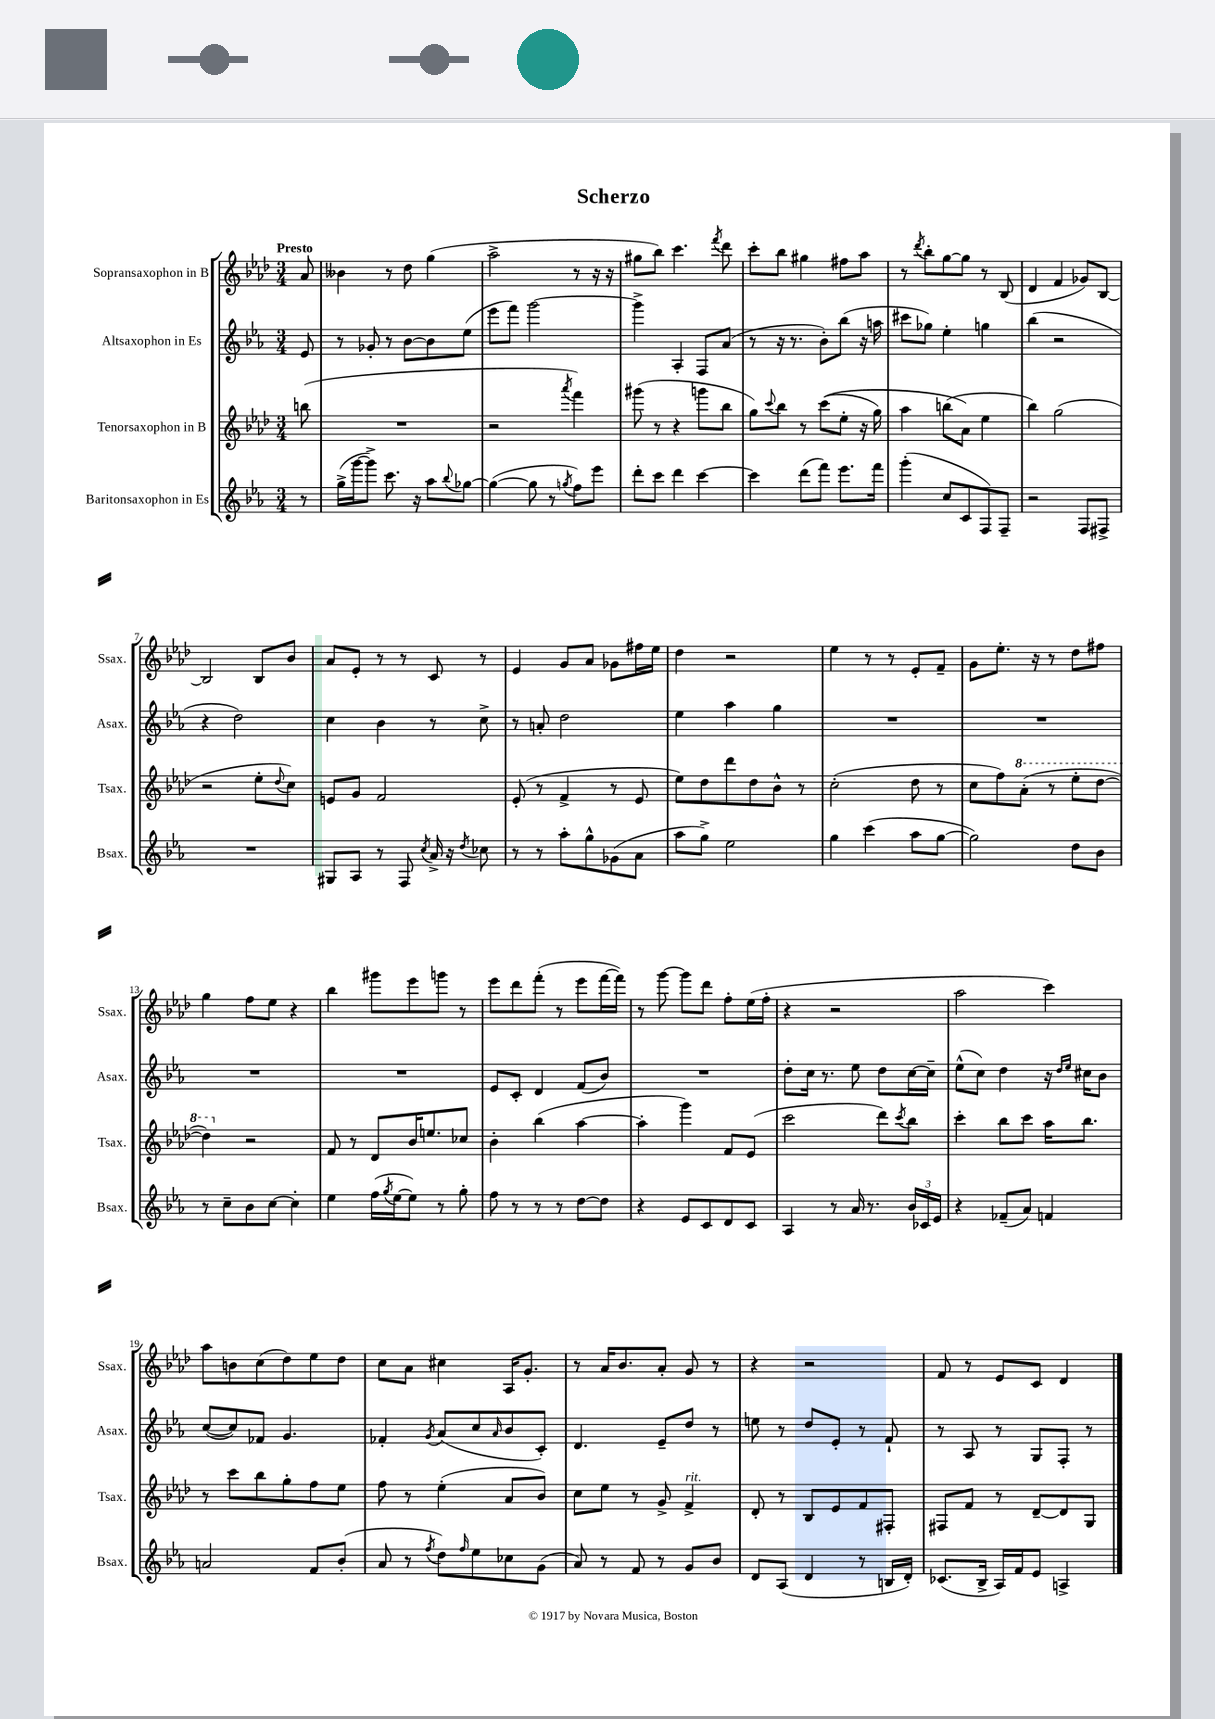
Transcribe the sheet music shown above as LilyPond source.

\header { title = "Scherzo" }
<<
\new StaffGroup <<
\new Staff = "s0" \with { instrumentName = "Sopransaxophon in B" shortInstrumentName = "Ssax." } {
    \clef treble \key aes \major \numericTimeSignature \time 3/4 \partial 8 \tempo "Presto"
    aes'8 |
    beses'4 r8 des''8 g''4( |
    aes''2-> r8 r16 r16 |
    gis''8 bes''8) c'''4. \acciaccatura { f'''8 } des'''8 |
    c'''8-. bes''8 gis''4 fis''8 aes''8 |
    r8 \acciaccatura { des'''8 } bes''8-. g''8~ g''8 r8 bes8( |
    des'4 f'4 ges'8) bes8~ |
    bes2 bes8 bes'8 |
    aes'8 ees'8-. r8 r8 c'8 r8 |
    ees'4 g'8 aes'8 ges'8 fis''16 ees''16 |
    des''4 r2 |
    ees''4 r8 r8 ees'8-. f'8-- |
    g'8 ees''8.-. r16 r8 des''8 fis''8 |
    g''4 f''8 ees''8 r4 |
    bes''4 gis'''8 ees'''8 g'''8 r8 |
    ees'''8 des'''8 f'''8-.( r8 ees'''8 f'''16~ f'''16) |
    r8 g'''8~ g'''8 des'''8 f''8-. ees''16( f''16-. |
    r4 r2 |
    aes''2 c'''4) |
    aes''8 b'8 c''8( des''8) ees''8 des''8 |
    c''8 aes'8 cis''4 aes16 g'8.-. |
    r8 aes'16 bes'8. aes'8-. g'8 r8 |
    r4 r2 |
    f'8 r8 ees'8 c'8 des'4 \bar "|." |
}
\new Staff = "s1" \with { instrumentName = "Altsaxophon in Es" shortInstrumentName = "Asax." } {
    \clef treble \key ees \major \numericTimeSignature \time 3/4 \partial 8
    ees'8 |
    r8 ges'8-. r8 bes'8~ bes'8 ees''8( |
    ees'''8 f'''8) g'''2~ |
    g'''4-> aes4-. f8 aes'8( |
    r8 r16 r8. bes'8-.) bes''8( r16 a''16 |
    cis'''8 ges''8) ees''4-. g''4 |
    bes''4( r2 |
    r4 d''2) |
    c''4 bes'4 r8 c''8-> |
    r8 a'8-. d''2 |
    ees''4 aes''4 g''4 |
    R2. |
    R2. |
    R2. |
    R2. |
    ees'8 c'8-. d'4 f'8( bes'8) |
    R2. |
    d''8-. c''16 r8. ees''8 d''8 c''16~ c''16-- |
    ees''8-^( c''8) d''4 r16 \grace { d''16 ees''16 } cis''16 bes'8 |
    c''8~( c''8) fes'8 g'4. |
    fes'4-. \acciaccatura { g'8 } aes'8( c''8 \grace { aes'16 } bes'8 c'8-.) |
    d'4. ees'8-- d''8 r8 |
    e''8 r8 d''8 ees'8-. r8 f'8-! |
    r8 aes8 r8 g8 f8-. r8 \bar "|." |
}
\new Staff = "s2" \with { instrumentName = "Tenorsaxophon in B" shortInstrumentName = "Tsax." } {
    \clef treble \key aes \major \numericTimeSignature \time 3/4 \partial 8
    b''8( |
    R2. |
    r2 \acciaccatura { aes'''8 } f'''4) |
    gis'''8( r8 r4 g'''8 bes''8 |
    g''8) \appoggiatura { c'''8 } bes''8 r8 c'''8(\( ees''8-. r16 g''16) |
    aes''4 b''8( aes'8\) ees''4 |
    bes''4) g''2( |
    r2 ees''8-. \appoggiatura { des''8 } c''8) |
    e'8 g'8 f'2 |
    ees'8-.( r8 f'4-> r8 ees'8 |
    ees''8) des''8 des'''8 des''8 bes'8-^ r8 |
    c''2-.( des''8 r8 |
    c''8 f''8) \ottava #1 aes''8-.( r8 ees'''8-. des'''8~ |
    des'''4) \ottava #0 r2 |
    f'8 r8 des'8 bes'16 e''8. ces''8 |
    bes'4-. bes''4( aes''4~ |
    aes''4-. g'''4) f'8 ees'8( |
    c'''2 des'''8) \acciaccatura { c'''8 } bes''8 |
    c'''4-. bes''8 c'''8 aes''16 bes''8. |
    r8 c'''8 bes''8 g''8-. f''8 ees''8 |
    f''8 r8 ees''4-.( aes'8 bes'8) |
    c''8 ees''8 r8 g'8-> f'4->^\markup { \italic "rit." } |
    des'8-. r8 bes8 ees'8 f'8 fis8-. |
    fis8 f'8 r8 des'8~-- des'8 g8 \bar "|." |
}
\new Staff = "s3" \with { instrumentName = "Baritonsaxophon in Es" shortInstrumentName = "Bsax." } {
    \clef treble \key ees \major \numericTimeSignature \time 3/4 \partial 8
    r8 |
    g''16->( g'''16~ g'''8->) c'''8. r16 aes''8 \appoggiatura { bes''8 } ges''8~ |
    ges''4~( ges''8 r8 \acciaccatura { g''8 } f''8) ees'''8 |
    d'''8-. c'''8 d'''4 c'''4~ |
    c'''4 d'''8( f'''8) ees'''8. f'''16 |
    g'''4-.( c''8 c'8 f8) f8-- |
    r2 f8 fis8-> |
    R2. |
    gis8 aes8 r8 f8 \acciaccatura { c''8 } aes'16-> r16 \acciaccatura { d''8 } ces''8 |
    r8 r8 aes''8-. g''8-^ ges'8( aes'8 |
    aes''8 g''8->) ees''2 |
    g''4 c'''4( aes''8 g''8~ |
    g''2) d''8 bes'8 |
    r8 c''8-- bes'8 c''8~ c''4-. |
    ees''4 f''16( \acciaccatura { g''8 } ees''16~ ees''8) r8 g''8-. |
    f''8 r8 r8 r8 d''8~ d''8 |
    r4 ees'8 c'8 d'8 c'8 |
    aes4 r8 aes'16 r8. \tuplet 3/2 { bes'16 ces'16 ees'16 } |
    r4 fes'8--( aes'8) f'4 |
    a'2 f'8 bes'8-.( |
    aes'8 r8 \acciaccatura { f''8 } d''8) \grace { f''16 } ees''8 ces''8 g'8( |
    aes'8) r8 f'8 r8 g'8 bes'8 |
    d'8 aes8( d'4 r8 b16 d'16-.) |
    ces'8.( bes16-> aes16) f'16 ees'8 a4-> \bar "|." |
}
>>
>>
